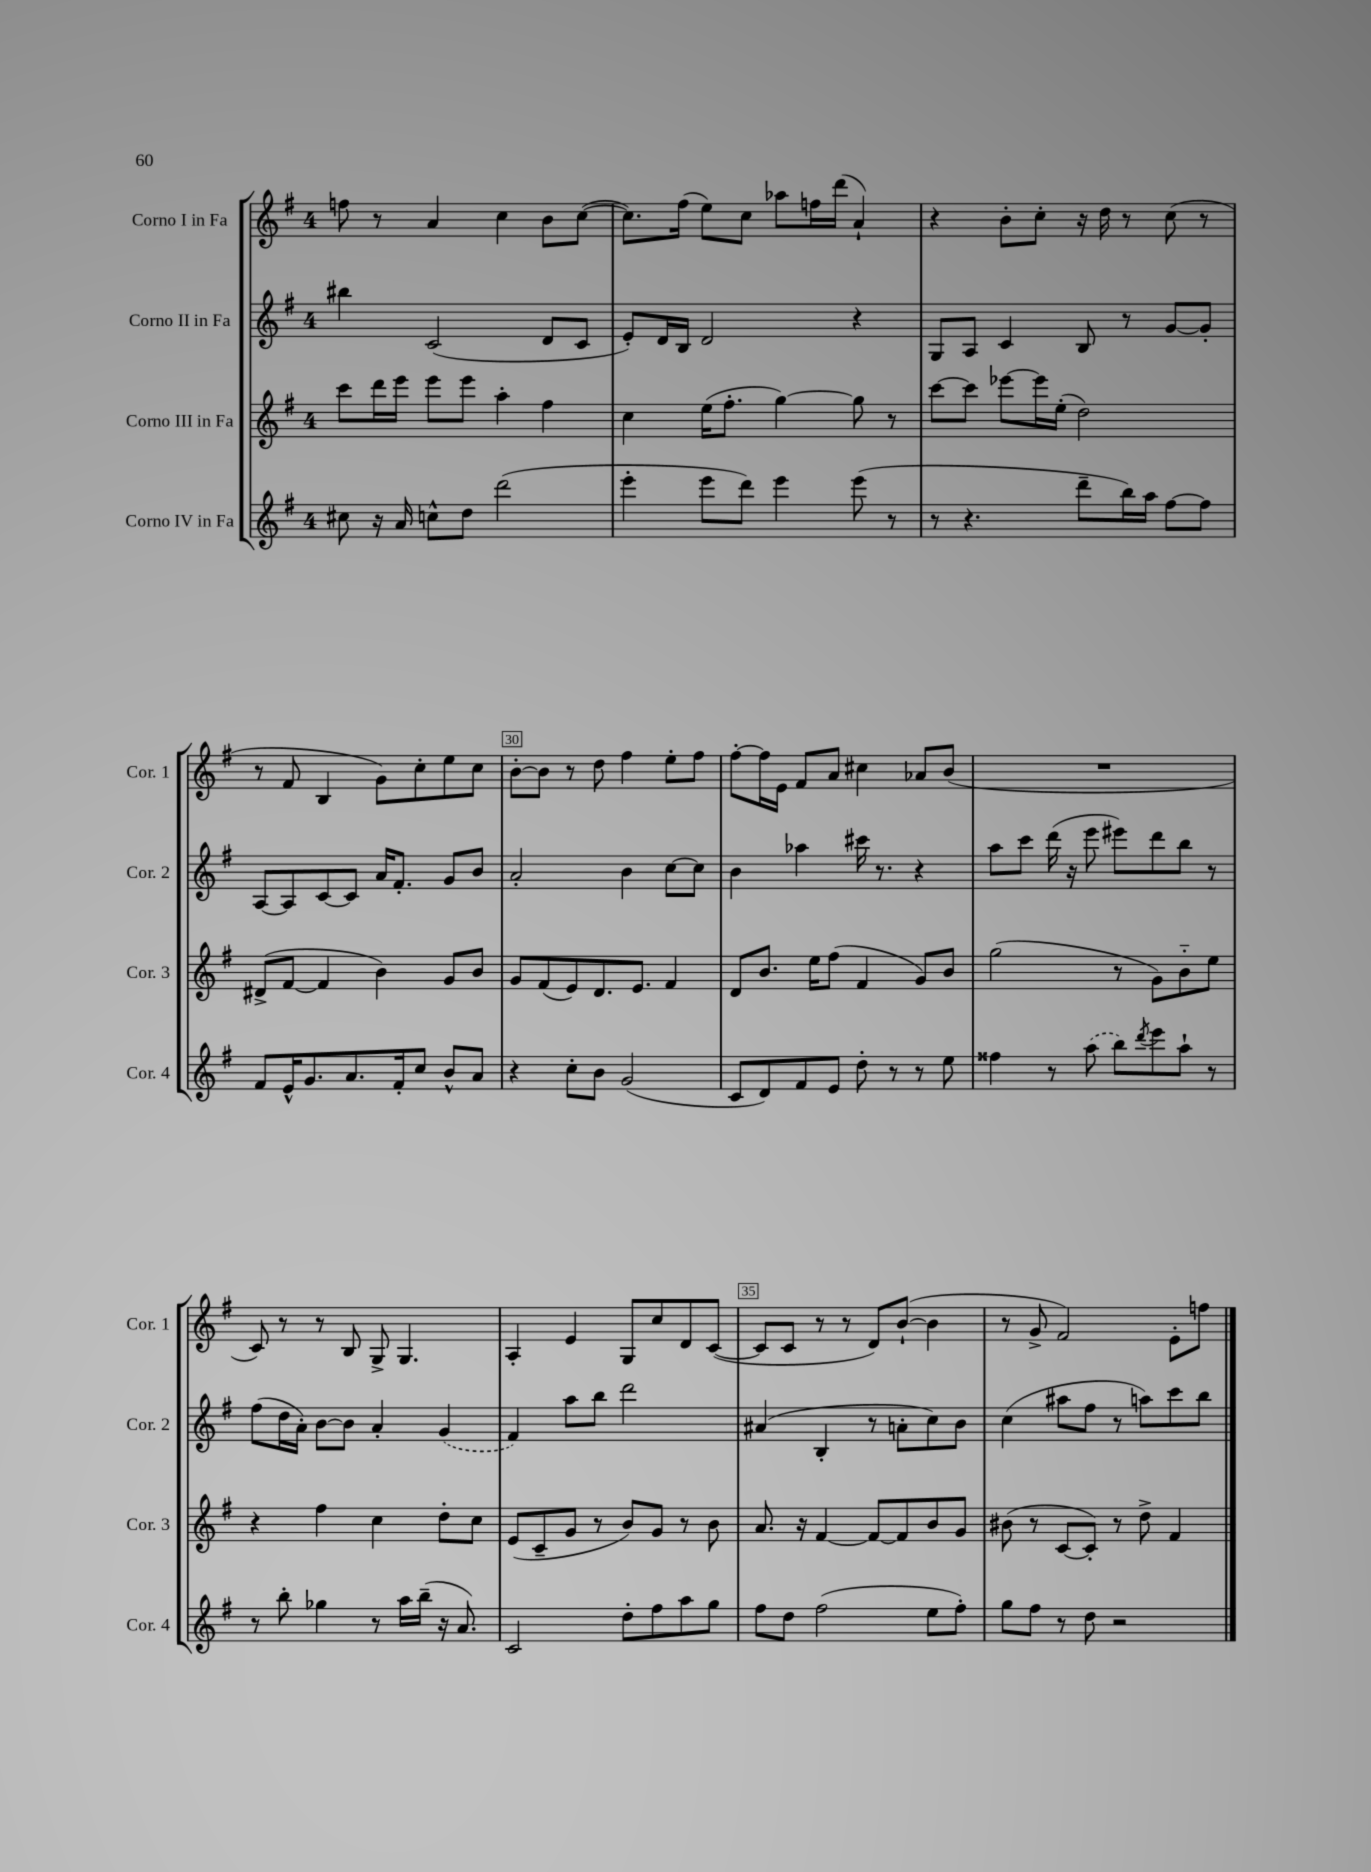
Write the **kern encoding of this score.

**kern	**kern	**kern	**kern
*staff4	*staff3	*staff2	*staff1
*clefG2	*clefG2	*clefG2	*clefG2
*k[f#]	*k[f#]	*k[f#]	*k[f#]
*M4/4	*M4/4	*M4/4	*M4/4
8cc#	8ccc	4bb#	8ff
16r	16ddd	.	8r
16a	16eee	.	.
8cc^^	8eee	(2c	4a
8dd	8eee	.	.
(2ddd	4aa'	.	4cc
.	4ff#	8d	8b
.	.	8c	([8cc
=	=	=	=
4eee'	4cc	8e')	8.cc])
.	.	16d	.
.	.	16B	(16ff#
8eee	(16ee	2d	8ee)
.	8.ff#'	.	.
8ddd)	.	.	8cc
4eee	[4gg)	.	8aa-
.	.	.	16ff
.	.	.	(16ddd
(8eee	8gg]	4r	4a`)
8r	8r	.	.
=	=	=	=
8r	[8ccc	8G	4r
4.r	8ccc]	8A	.
.	[8eee-	4c	8b'
.	16eee-]	.	8cc'
.	(16ee'	.	.
8ddd~	2dd)	8B	16r
.	.	.	16dd
16bb)	.	8r	8r
16aa	.	.	.
[8ff#	.	[8g	(8cc
8ff#]	.	8g']	8r
=	=	=	=
8f#	(8d#^	[8A	8r
16e^^	[8f#	8A]	8f#
8.g	.	.	.
.	4f#]	[8c	4B
8.a	.	8c]	.
.	4b)	16a	8g)
16f#'	.	8.f#'	.
8cc	.	.	8cc'
8b^^	8g	8g	8ee
8a	8b	8b	8cc
=	=	=	=
4r	8g	2a'	[8b'
.	(8f#	.	8b]
8cc'	8e)	.	8r
8b	8.d	.	8dd
(2g	.	4b	4ff#
.	8.e	.	.
.	4f#	[8cc	8ee'
.	.	8cc]	8ff#
=	=	=	=
8c	8d	4b	[8ff#'
8d)	8.b	.	16ff#]
.	.	.	16e
8f#	.	4aa-	8f#
.	16ee	.	.
8e	(8ff#	.	8a
8dd'	4f#	16ccc#	4cc#
.	.	8.r	.
8r	.	.	.
8r	8g)	4r	8a-
8ee	8b	.	(8b
=	=	=	=
4ff##	(2gg	8aa	1r
.	.	8ccc	.
8r	.	(16ddd	.
.	.	16r	.
(8aa	.	8eee	.
8bb)	8r	8eee#)	.
8qddd	.	.	.
8eee	8g)	8ddd	.
8aa`	8b'~	8bb	.
8r	8ee	8r	.
=	=	=	=
8r	4r	(8ff#	8c)
8bb'	.	16dd	8r
.	.	16a')	.
4gg-	4ff#	[8b	8r
.	.	8b]	8B
8r	4cc	4a'	8G^
16aa	.	.	4.G
(16bb~	.	.	.
16r	8dd'	(4g	.
8.a)	.	.	.
.	8cc	.	.
=	=	=	=
2c	(8e	4f#)	4A'
.	8c~	.	.
.	8g	8aa	4e
.	8r	8bb	.
8dd'	8b)	2ddd	8G
8ff#	8g	.	8cc
8aa	8r	.	8d
8gg	8b	.	([8c
=	=	=	=
8ff#	8.a	(4a#	8c]
8dd	.	.	8c
.	16r	.	.
(2ff#	[4f#	4B'	8r
.	.	.	8r
.	8f#_	8r	8d)
.	8f#]	8a'	([8b`
8ee	8b	8cc)	4b]
8ff#')	8g	8b	.
=	=	=	=
8gg	(8b#	(4cc	8r
8ff#	8r	.	8g^
8r	[8c	8aa#	2f#)
8dd	8c'])	8ff#	.
2r	8r	8r	.
.	8dd^	8aa)	.
.	4f#	8ccc	8e'
.	.	8bb	8ff
==	==	==	==
*-	*-	*-	*-
